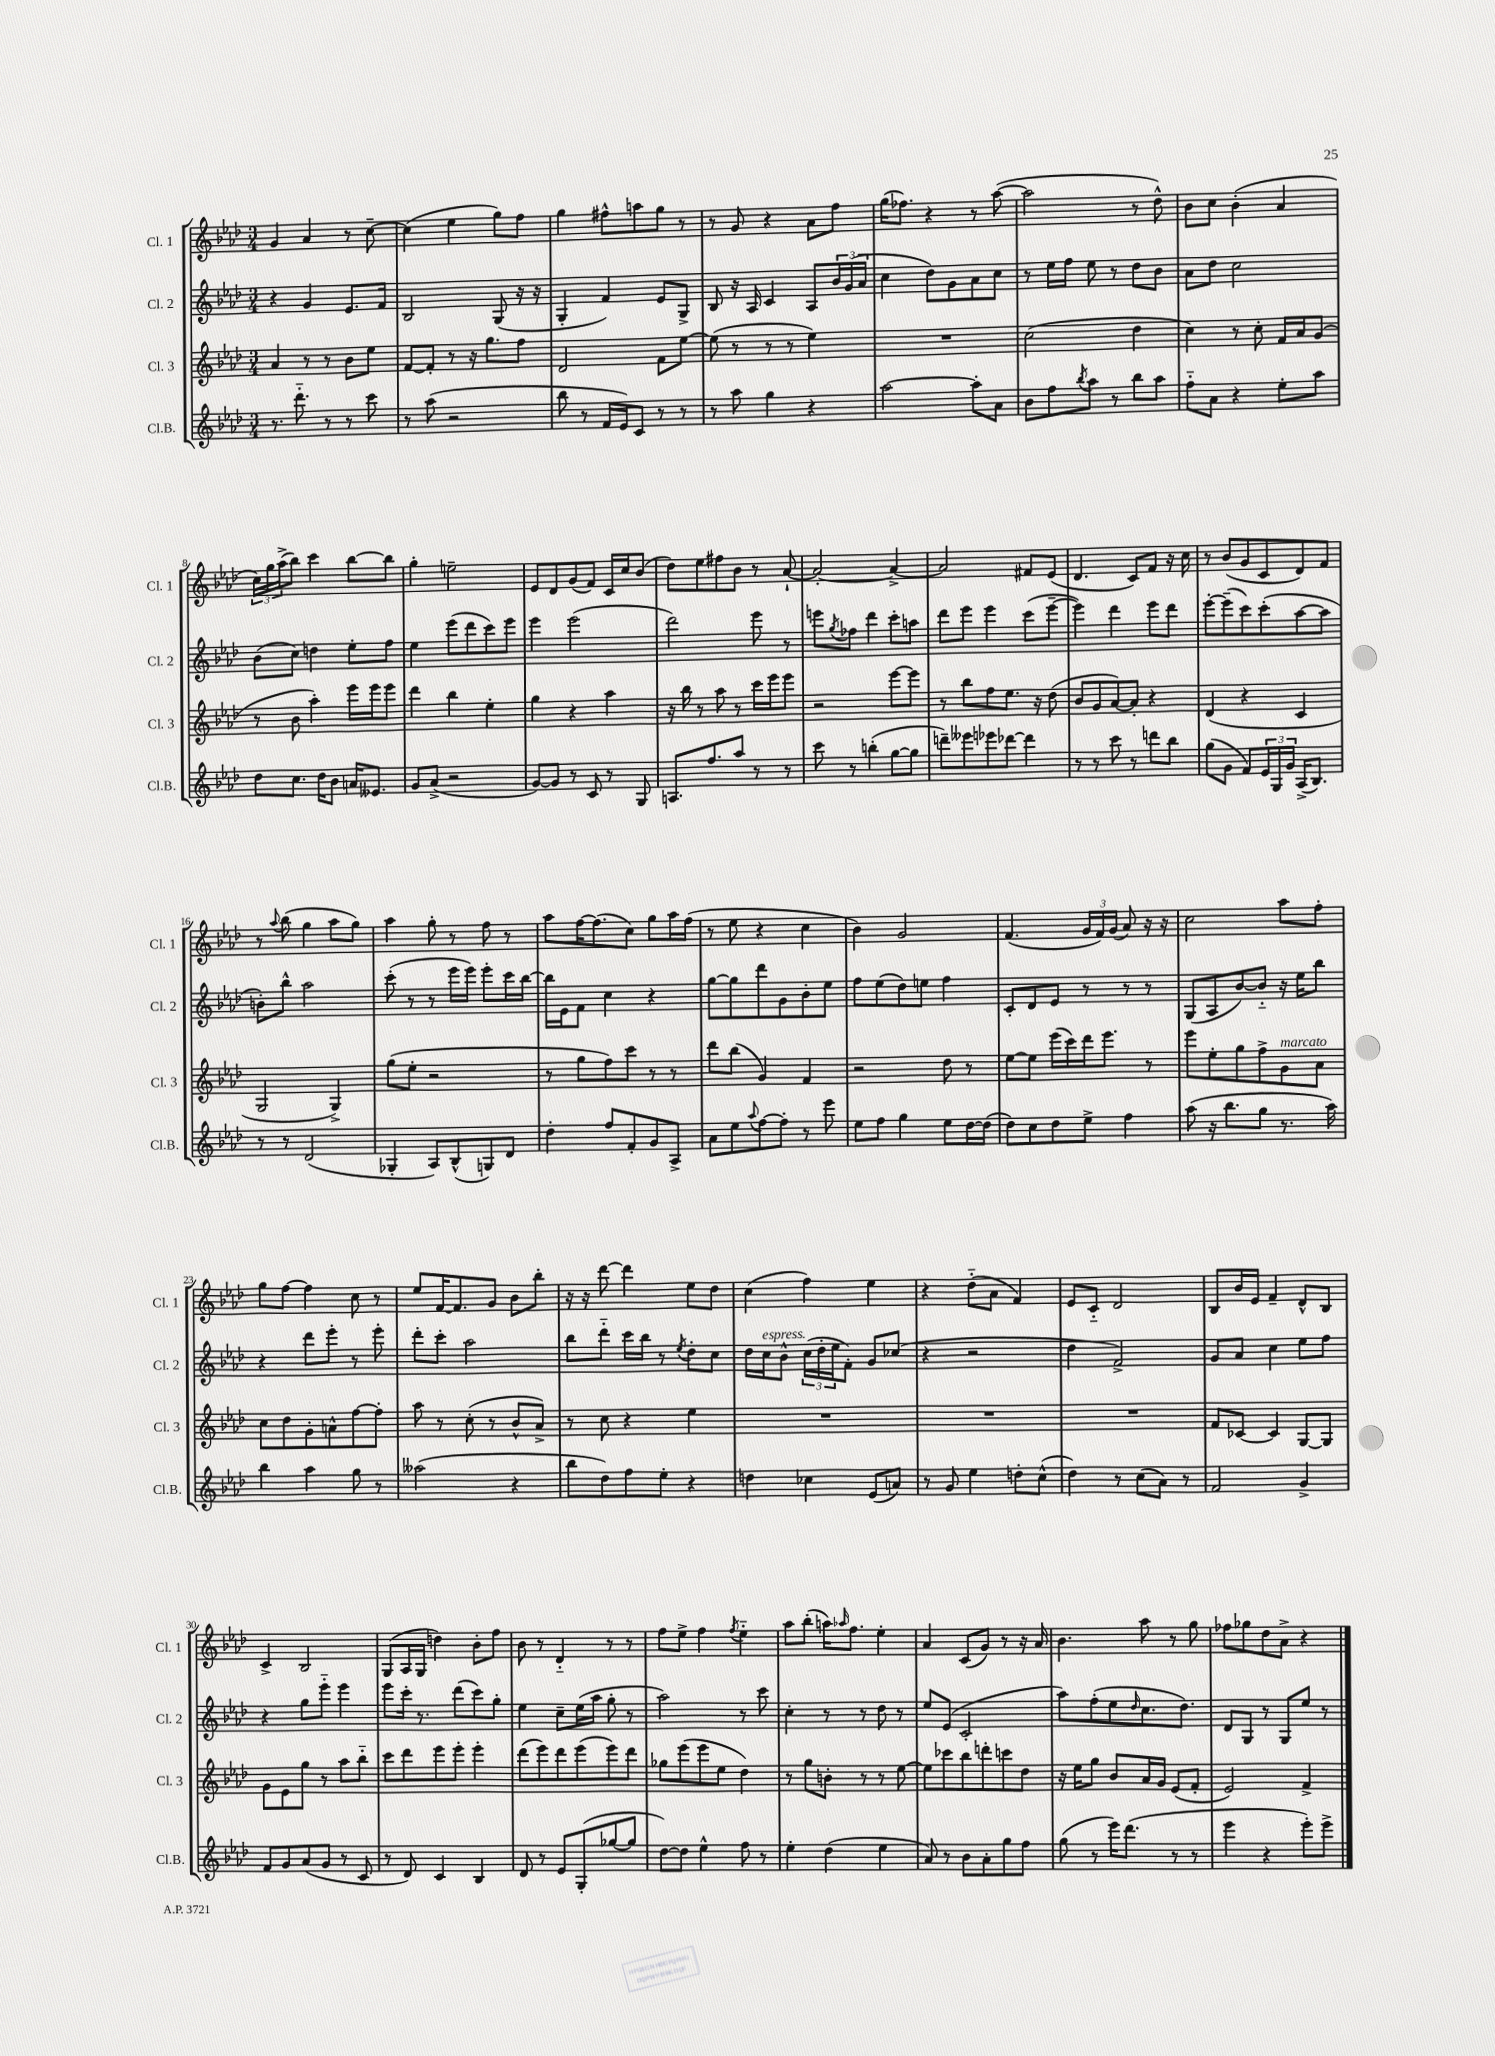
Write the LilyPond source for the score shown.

<<
\new StaffGroup <<
\new Staff = "s0" \with { instrumentName = "Cl. 1" shortInstrumentName = "Cl. 1" } {
    \clef treble \key aes \major \numericTimeSignature \time 3/4
    g'4 aes'4 r8 c''8~-- |
    c''4( ees''4 g''8) f''8 |
    g''4 fis''8-^ a''8 g''8 r8 |
    r8 g'8 r4 aes'8 f''8 |
    g''16( fes''8.) r4 r8 aes''8~( |
    aes''2 r8 des''8-^) |
    bes'8 c''8 bes'4-.( aes'4 |
    \tuplet 3/2 { c''16) g''16 aes''16->( } bes''8) c'''4 bes''8~ bes''8 |
    g''4-. e''2-- |
    ees'8 des'8 g'8( f'8) c'16 c''16 bes'8( |
    des''8) ees''8 fis''8 bes'8 r8 aes'8~-! |
    aes'2~-. aes'4~-> |
    aes'2 fis'8 ees'8( |
    des'4. c'8) f'8 r16 c''16 |
    r8 bes'8( g'8 c'8 des'8) f'8 |
    r8 \appoggiatura { aes''8 } bes''8( g''4 aes''8 g''8) |
    aes''4 g''8-. r8 f''8 r8 |
    aes''8 f''16~ f''8.( c''8) g''8 aes''16 f''16( |
    r8 ees''8 r4 c''4 |
    bes'4) g'2 |
    f'4.( \tuplet 3/2 { g'16 f'16) g'16( } aes'8) r16 r16 |
    c''2 aes''8 f''8-. |
    g''8 f''8~ f''4 c''8 r8 |
    ees''8 f'16~ f'8. g'8 bes'8 bes''8-. |
    r16 r16 des'''8~ des'''4 ees''8 des''8 |
    c''4( f''4) ees''4 |
    r4 des''8-_( aes'8 f'4) |
    ees'8 c'8-_ des'2 |
    bes8 bes'16 ees'16 f'4-- des'8-^ bes8 |
    c'4-> bes2 |
    g8( aes16 g16 d''4) bes'8-. f''8 |
    bes'8 r8 des'4-_ r8 r8 |
    f''8 ees''8-> f''4 \acciaccatura { f''8 } ees''4-_ |
    aes''8 bes''8-.( a''16) \grace { aes''16 } f''8. ees''4-. |
    aes'4 c'8( g'8) r8 r16 aes'16 |
    bes'4. aes''8 r8 g''8 |
    fes''8 ges''8 des''8 aes'8-> r4 \bar "|." |
}
\new Staff = "s1" \with { instrumentName = "Cl. 2" shortInstrumentName = "Cl. 2" } {
    \clef treble \key aes \major \numericTimeSignature \time 3/4
    r4 g'4 ees'8. f'16 |
    bes2 g8( r16 r16 |
    g4-. f'4) ees'8 g8-> |
    bes8 r16 aes16 c'4 aes8 \tuplet 3/2 { bes'16 g'16( aes'16 } |
    c''4 des''8) g'8 aes'8 c''8 |
    r8 ees''16 f''16 ees''8 r8 des''8 bes'8 |
    aes'8 des''8 c''2 |
    bes'8( c''8) d''4 ees''8-. f''8 |
    ees''4 ees'''8( des'''8 c'''8) ees'''8 |
    ees'''4 ees'''2( |
    des'''2) ees'''8 r8 |
    e'''8 \acciaccatura { g''8 } fes''8 des'''4 c'''8-. a''8 |
    des'''8 ees'''8 ees'''4 c'''8( ees'''8~-- |
    ees'''4) des'''4 ees'''8 des'''8 |
    ees'''8~-. ees'''8--( c'''8) c'''8-.( aes''8~ aes''8 |
    b'8-.) bes''8-^ aes''2 |
    c'''8-.( r8 r8 ees'''16 ees'''16) ees'''8-. c'''16 bes''16~ |
    bes''16 ees'16 f'8 c''4 r4 |
    g''8~ g''8 des'''8 g'8 bes'8-. ees''8 |
    f''8 ees''8( des''8) e''8 f''4 |
    c'8-. des'8 ees'8 r8 r8 r8 |
    g8( aes8 bes'8~) bes'8-_ r16 ees''16 bes''8 |
    r4 des'''8 ees'''8-. r8 ees'''8-. |
    des'''8-. c'''8-. aes''2 |
    bes''8 des'''8-_ c'''16 bes''16 r8 \acciaccatura { ees''8 } des''8-. c''8 |
    des''16 c''16^\markup { \italic "espress." } bes'8-^ \tuplet 3/2 { c''16( des''16-. ees''16 } f'8-.) g'8 ces''8( |
    r4 r2 |
    des''4 f'2->) |
    g'8 aes'8 c''4 ees''8 f''8 |
    r4 g''8 ees'''8-_ ees'''4 |
    ees'''8 c'''16-. r8. des'''8( c'''8) g''8-. |
    ees''4 c''8-- ees''16( aes''16 g''8-. r8 |
    aes''2) r8 c'''8 |
    c''4-. r8 r8 des''8 r8 |
    ees''8 ees'8( c'2-. |
    aes''8) f''8-.( ees''8 \grace { des''16 } c''8. des''8.) |
    des'8 g8 r8 g8 ees''8 r8 \bar "|." |
}
\new Staff = "s2" \with { instrumentName = "Cl. 3" shortInstrumentName = "Cl. 3" } {
    \clef treble \key aes \major \numericTimeSignature \time 3/4
    aes'4 r8 r8 bes'8 ees''8 |
    f'8~ f'8-. r8 r16 g''8. f''8 |
    des'2 f'8 ees''8~ |
    ees''8( r8 r8 r8 ees''4) |
    R2. |
    c''2( des''4 |
    c''4) r8 c''8-. f'16 aes'16 g'8( |
    r8 bes'8 aes''4-.) ees'''16 ees'''16 ees'''8 |
    des'''4 bes''4 ees''4-. |
    g''4 r4 aes''4 |
    r16 bes''16 r8 aes''8 r8 c'''16 ees'''16 ees'''8 |
    r2 ees'''8~ ees'''8 |
    r8 bes''8 f''8 ees''8. r16 des''8( |
    bes'8 g'8 aes'8~) aes'8-. r4 |
    des'4( r4 c'4 |
    g2 g4->) |
    g''8( ees''8-. r2 |
    r8 g''8 f''8) c'''8 r8 r8 |
    des'''8 bes''8( g'4) f'4 |
    r2 des''8 r8 |
    ees''8~ ees''8 ees'''16( c'''16) des'''16 ees'''8. r8 |
    ees'''8 ees''8-. g''8 f''8-> g'8^\markup { \italic "marcato" } aes'8 |
    c''8 des''8 g'8-. a'8-^ f''8~ f''8-. |
    aes''8 r8 c''8-.( r8 bes'8-^ aes'8->) |
    r8 c''8 r4 ees''4 |
    R2. |
    R2. |
    R2. |
    f'8 ces'8~ ces'4 g8~ g8 |
    g'8 ees'8 g''8 r8 aes''8 bes''8-_ |
    c'''8 des'''8 ees'''8 ees'''8-. ees'''4-. |
    des'''8( ees'''8) des'''8 ees'''8( ees'''8) des'''8 |
    ges''8 ees'''8( ees'''8 ees''8 des''4) |
    r8 g''8 b'8-. r8 r8 ees''8~ |
    ees''8 ces'''8 bes''8 d'''8-. c'''8 des''8 |
    r16 ees''16 g''8 bes'8 aes'16 g'16 ees'8( f'8-. |
    ees'2) f'4-> \bar "|." |
}
\new Staff = "s3" \with { instrumentName = "Cl.B." shortInstrumentName = "Cl.B." } {
    \clef treble \key aes \major \numericTimeSignature \time 3/4
    r8. des'''8.-_ r8 r8 c'''8 |
    r8 aes''8( r2 |
    bes''8 r8 f'16 ees'16) c'8 r8 r8 |
    r8 aes''8 g''4 r4 |
    aes''2~ aes''8-. aes'8 |
    bes'8 f''8 \acciaccatura { bes''8 } aes''8 r8 bes''8 aes''8 |
    f''8-_ aes'8 r4 ees''8-. aes''8 |
    des''8 c''8. des''16 bes'8 a'16 eeses'8. |
    g'8 aes'8->( r2 |
    g'8~) g'8 r8 c'8 r8 g8 |
    a8. f''8. aes''8 r8 r8 |
    c'''8 r8 b''4-.( g''8~ g''8 |
    d'''8--) eeses'''8 ees'''8 des'''8~ des'''4 |
    r8 r8 c'''8 r8 d'''8 bes''8 |
    g''8( g'8 f'8) \tuplet 3/2 { ees'16 g16 g'16 } aes16->( bes8.) |
    r8 r8 des'2( |
    ges4-. aes8) bes8-^( g8) des'8 |
    des''4-. f''8 f'8-. g'8 aes8-> |
    aes'8 ees''8 \appoggiatura { aes''8 } f''8~ f''8-. r8 ees'''8 |
    ees''8 f''8 g''4 ees''8 des''16~ des''16( |
    des''8) c''8 des''8 ees''8-> f''4 |
    aes''8( r16 bes''8. g''8 r8. aes''16) |
    bes''4 aes''4 g''8 r8 |
    aeses''2( r4 |
    bes''8 des''8) f''8 ees''8-. r4 |
    d''4 ces''4 ees'8( a'8) |
    r8 g'8 ees''4 d''8-. c''8-^( |
    des''4) r8 c''8( aes'8) r8 |
    f'2 g'4-> |
    f'8 g'8 aes'8( g'8 r8 c'8 |
    r8 des'8) c'4 bes4 |
    des'8 r8 ees'8 g8-.( ges''8~ ges''8 |
    des''8~) des''8 ees''4-^ f''8 r8 |
    ees''4-. des''4( ees''4 |
    aes'8) r8 bes'8 aes'8-. g''8 f''8 |
    g''8( r8 ees'''16) des'''8.( r8 r8 |
    ees'''4 r4 ees'''8-.) ees'''8-> \bar "|." |
}
>>
>>
